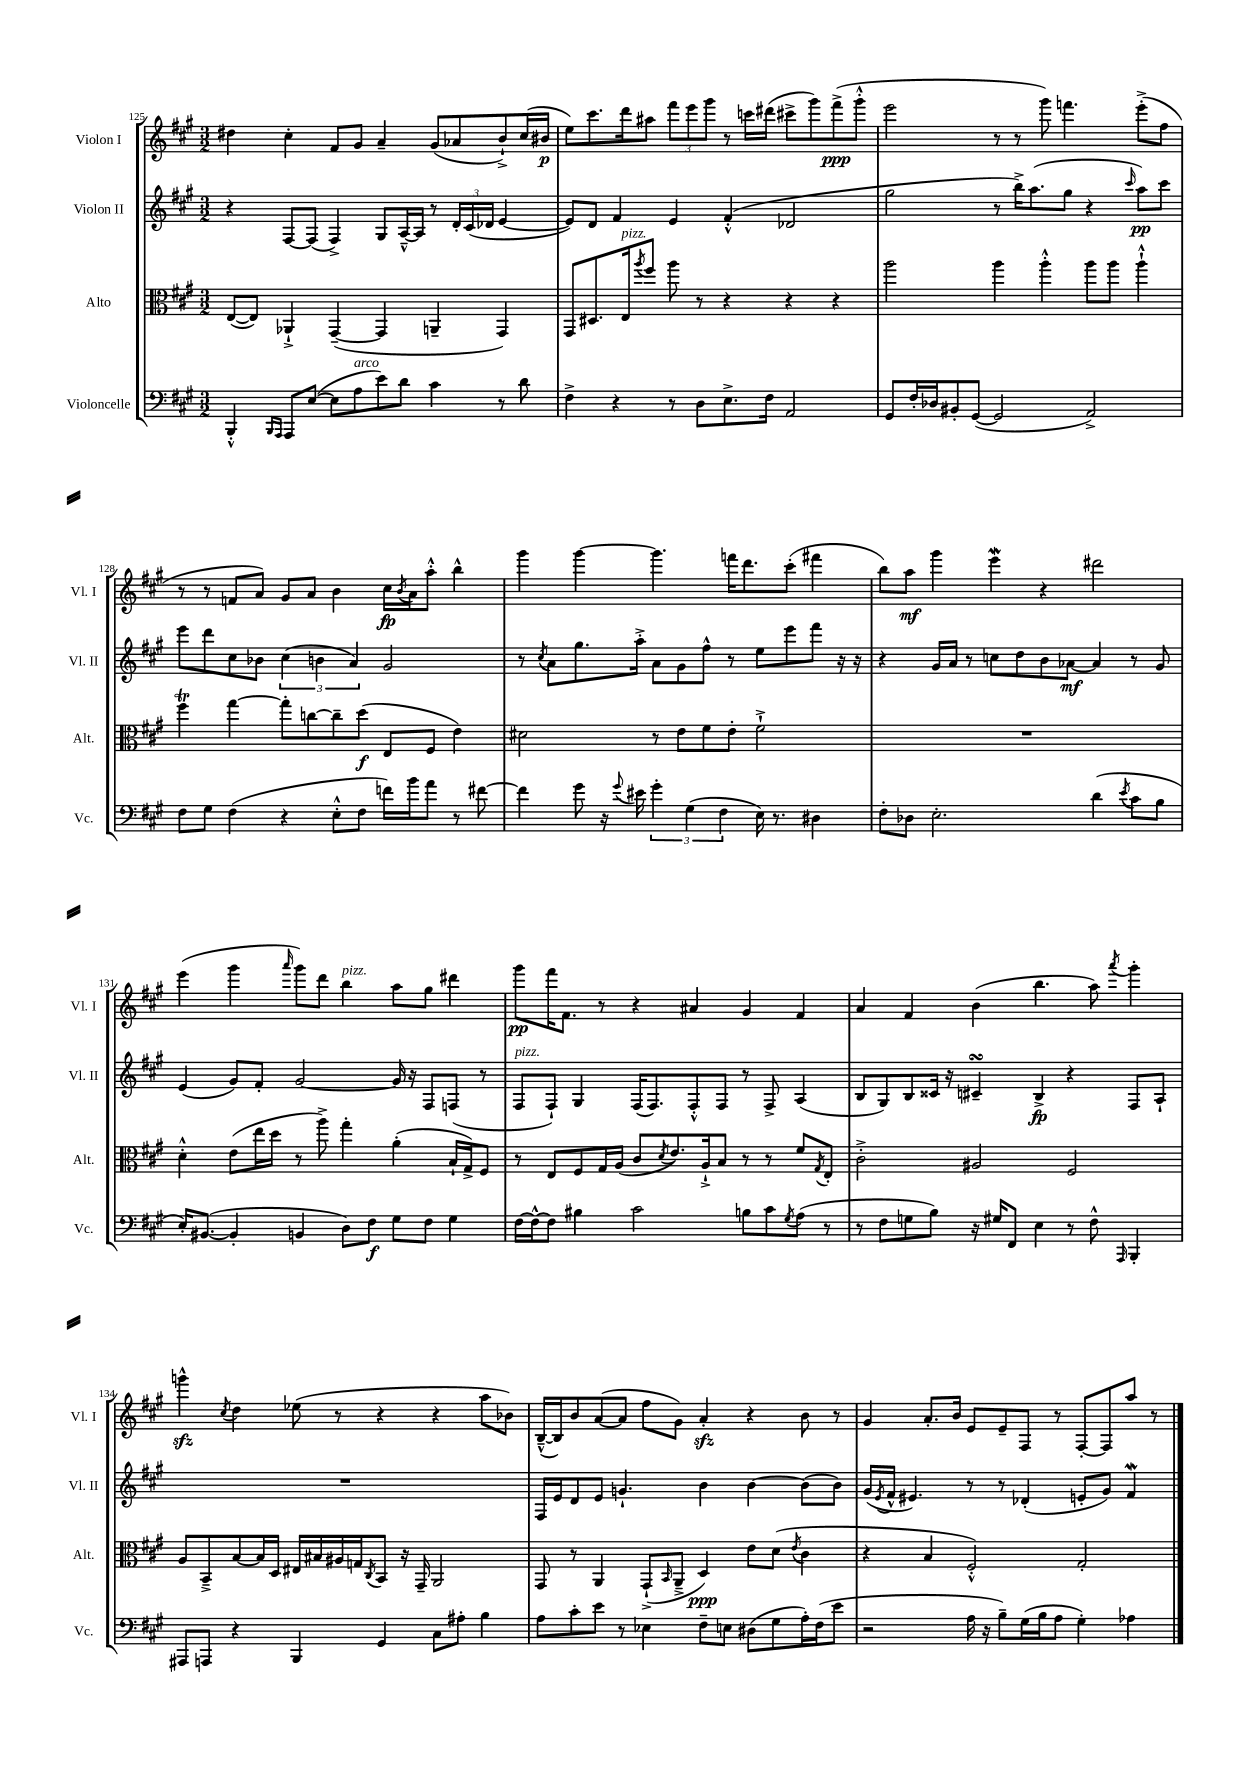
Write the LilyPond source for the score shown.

<<
\new StaffGroup <<
\new Staff = "s0" \with { instrumentName = "Violon I" shortInstrumentName = "Vl. I" } {
    \clef treble \key a \major \numericTimeSignature \time 3/2
    dis''4 cis''4-. fis'8 gis'8 a'4-- gis'8( aes'8 b'8-!->) cis''16( bis'16\p |
    e''8) cis'''8. d'''16 ais''8 \tuplet 3/2 { fis'''8 e'''8 gis'''8 } r8 c'''16 dis'''16( cis'''8-> gis'''8) fis'''8->\ppp( gis'''8-.-^ |
    e'''2 r8 r8 gis'''8) f'''4. e'''8-.->( fis''8 |
    r8 r8 f'8 a'8) gis'8 a'8 b'4 cis''16\fp \acciaccatura { b'8 } a'16 a''8-.-^ b''4-^ |
    gis'''4 gis'''4~ gis'''4. f'''16 d'''8. cis'''8-.( fis'''4 |
    b''8) a''8\mf gis'''4 e'''4\mordent r4 dis'''2 |
    e'''4( gis'''4 \grace { a'''16 } gis'''8) d'''8 b''4^\markup { \italic "pizz." } a''8 gis''8 dis'''4 |
    gis'''8\pp fis'''16 fis'8. r8 r4 ais'4 gis'4 fis'4 |
    a'4 fis'4 b'4( b''4. a''8) \acciaccatura { a'''8 } gis'''4-. |
    g'''4-^\sfz \acciaccatura { cis''8 } d''4 ees''8( r8 r4 r4 a''8 bes'8) |
    b16~---^( b16) b'8 a'8~( a'8 fis''8 gis'8) a'4-.\sfz r4 b'8 r8 |
    gis'4 a'8.-. b'16 e'8 e'8-- fis8 r8 fis8~-. fis8 a''8 r8 \bar "|." |
}
\new Staff = "s1" \with { instrumentName = "Violon II" shortInstrumentName = "Vl. II" } {
    \clef treble \key a \major \numericTimeSignature \time 3/2
    r4 fis8~ fis8( fis4->) gis8 a16~---^ a16 r8 \tuplet 3/2 { d'16-. cis'16( des'16 } e'4~ |
    e'8) d'8 fis'4 e'4 fis'4-.-^( des'2 |
    gis''2 r8 b''16->) a''8.( gis''8 r4 \grace { cis'''16 } a''8\pp) cis'''8 |
    e'''8 d'''8 cis''8 bes'8 \tuplet 3/2 { cis''4( b'4 a'4) } gis'2 |
    r8 \acciaccatura { cis''8 } a'8 gis''8. a''16-.-> a'8 gis'8 fis''8-^ r8 e''8 e'''8 fis'''8 r16 r16 |
    r4 gis'16 a'16 r8 c''8 d''8 b'8 aes'8~\mf aes'4 r8 gis'8 |
    e'4( gis'8) fis'8-. gis'2~ gis'16 r16 fis8 f8( r8 |
    fis8^\markup { \italic "pizz." } fis8-!) gis4 fis16( fis8.) fis8-.-^ fis8 r8 fis8-> a4( |
    b8 gis8) b8 cisis'16 r16 cis'4--\turn b4->\fp r4 fis8 a8-! |
    R1. |
    fis16 e'16 d'8 e'8 g'4.-! b'4 b'4~ b'8( b'8) |
    gis'16( \acciaccatura { e'8 } fis'16-^ eis'4.) r8 r8 des'4-.( e'8-. gis'8) fis'4\mordent \bar "|." |
}
\new Staff = "s2" \with { instrumentName = "Alto" shortInstrumentName = "Alt." } {
    \clef alto \key a \major \numericTimeSignature \time 3/2
    e8~( e8) aes,4-!-> gis,4~--( gis,4 a,4-- gis,4) |
    gis,8 dis8. e16^\markup { \italic "pizz." } \acciaccatura { a''8 } fis''8 a''8 r8 r4 r4 r4 |
    a''2 a''4 a''4-.-^ a''8 a''8 a''4-!-^ |
    fis''4\trill gis''4~ gis''8-. c''8~ c''8-- d''8\f( e8 fis8 e'4) |
    dis'2 r8 e'8 fis'8 e'8-. fis'2-!-> |
    R1. |
    d'4-.-^ e'8( e''16 d''16 r8 a''8->) gis''4-. a'4-.( b16-! gis16->) fis8 |
    r8 e8 fis8 gis16 a16( cis'8 \acciaccatura { d'8 } e'8.) a16-!-> b8 r8 r8 fis'8 \acciaccatura { gis8 } e8-. |
    cis'2-.-> ais2 fis2 |
    a8 b,8---> b8~ b16 d16 eis16 bis16 ais16 g16 \acciaccatura { cis8 } b,8 r16 gis,16-- a,2 |
    gis,8 r8 a,4 gis,8-!->( \grace { b,16 } a,8---> d4\ppp) e'8 d'8( \acciaccatura { e'8 } cis'4 |
    r4 b4 fis2-.-^) gis2-. \bar "|." |
}
\new Staff = "s3" \with { instrumentName = "Violoncelle" shortInstrumentName = "Vc." } {
    \clef bass \key a \major \numericTimeSignature \time 3/2
    b,,4-.-^ \grace { b,,16 a,,16 } a,,8 e8~( e8 a8^\markup { \italic "arco" } e'8) d'8 cis'4 r8 d'8 |
    fis4-> r4 r8 d8 e8.-> fis16 a,2 |
    gis,8 fis16-. des16 bis,8-. gis,8~( gis,2 a,2->) |
    fis8 gis8 fis4( r4 e8-.-^ fis8 f'16) b'16 a'8 r8 fis'8~ |
    fis'4 gis'8 r16 \appoggiatura { gis'8 } eis'16 \tuplet 3/2 { gis'4-. gis4( fis4 } e16) r8. dis4 |
    fis8-. des8 e2.-. d'4( \acciaccatura { e'8 } cis'8 b8 |
    e16-.) bis,8.~( bis,4-. b,4 d8) fis8\f gis8 fis8 gis4 |
    fis16~ fis16~-^ fis8 bis4 cis'2 b8 cis'8 \acciaccatura { gis8 } a8( r8 |
    r8 fis8 g8 b8) r16 gis16 fis,8 e4 r8 fis8-^ \grace { a,,16 } b,,4-. |
    ais,,8 a,,8 r4 b,,4 gis,4 cis8 ais8-. b4 |
    a8 cis'8-. e'8 r8 ees4 fis8-- e8 dis8( gis8 a16-.) fis16( e'8 |
    r2 a16 r16 b8--) gis16( b16 a8 gis4-.) aes4 \bar "|." |
}
>>
>>
\layout { \context { \Score currentBarNumber = #125 } }
